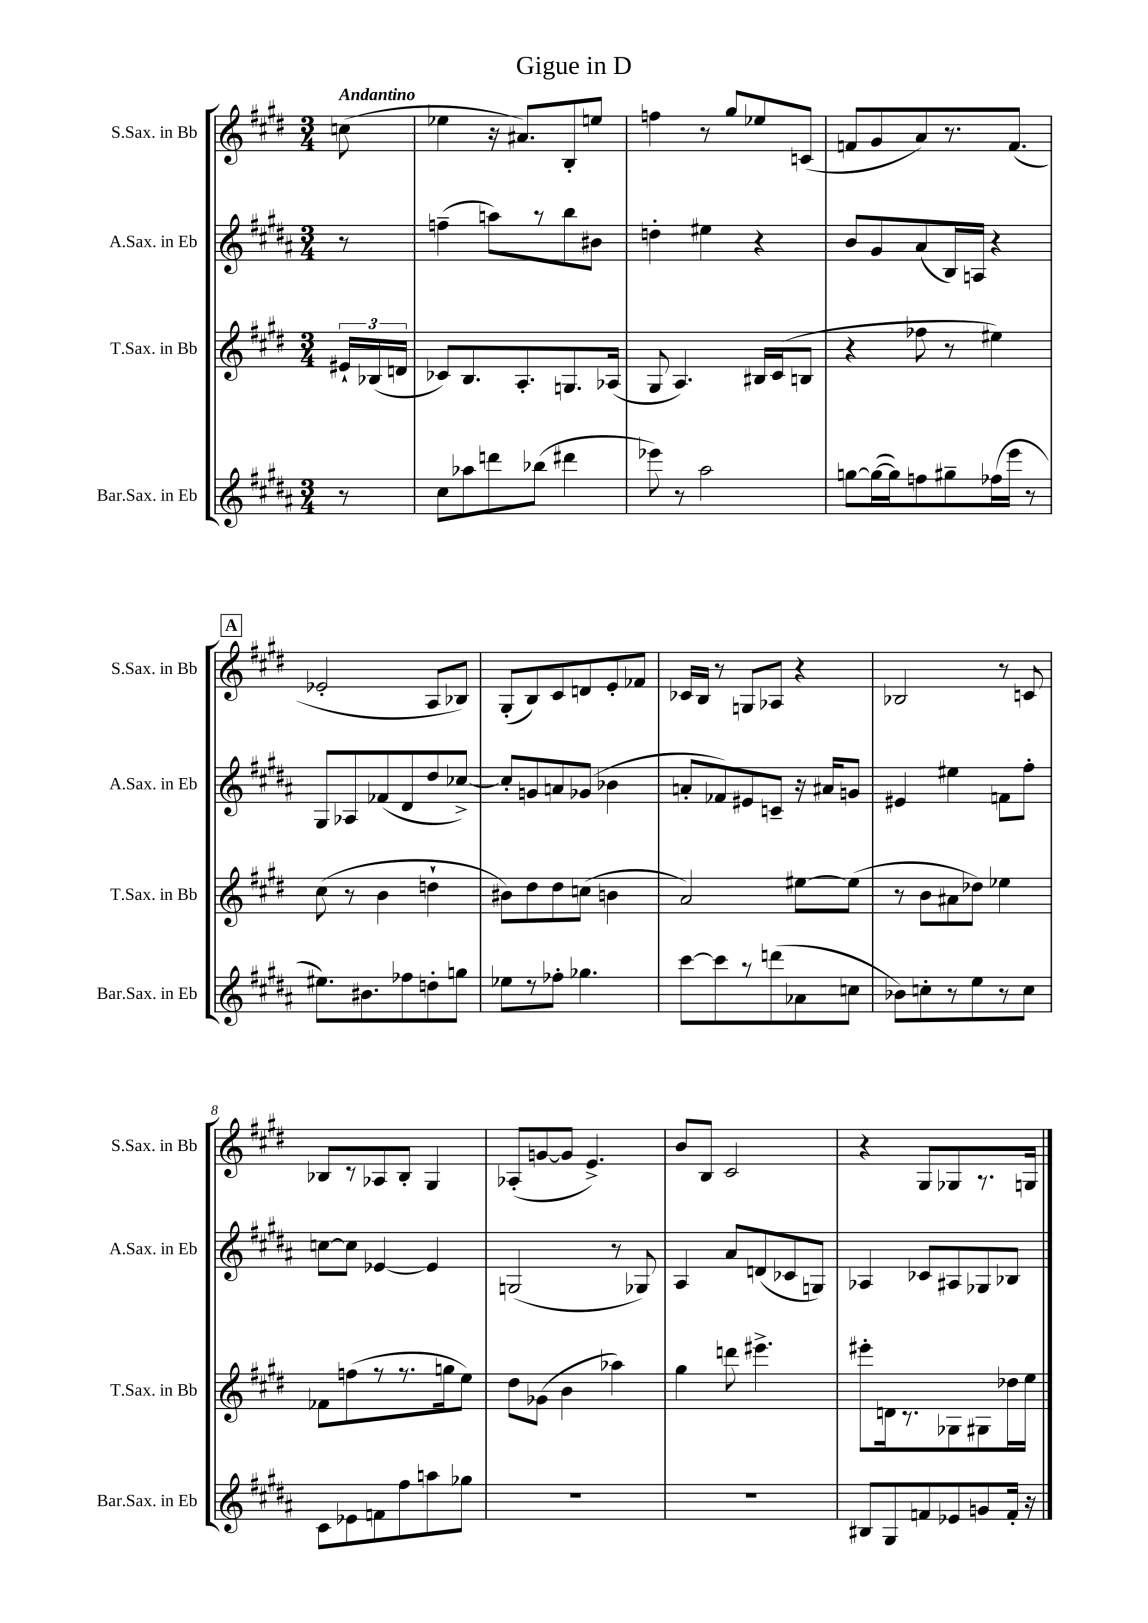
\header { title = "Gigue in D" }
<<
\new StaffGroup <<
\new Staff = "s0" \with { instrumentName = "S.Sax. in Bb" shortInstrumentName = "S.Sax. in Bb" } {
    \clef treble \key e \major \numericTimeSignature \time 3/4 \partial 8 \tempo "Andantino"
    \autoBeamOff c''8( |
    ees''4 r16 ais'8.[) b8-. e''8] |
    f''4 r8 gis''8[ ees''8 c'8]( |
    f'8[ gis'8 a'8) r8. f'8.]( |
    \mark \markup { \box "A" } ees'2-. a8[ bes8]) |
    gis8[-.( b8) cis'8 d'8 e'8-. fes'8] |
    ces'16[ b16] r8 g8[ aes8] r4 |
    bes2 r8 c'8 |
    bes8[ r8 aes8 bes8]-. gis4 |
    aes8[-.( g'8~ g'8] e'4.->) |
    b'8[ b8] cis'2 |
    r4 gis8[ ges8 r8. g16] \bar "|." |
}
\new Staff = "s1" \with { instrumentName = "A.Sax. in Eb" shortInstrumentName = "A.Sax. in Eb" } {
    \clef treble \key b \major \numericTimeSignature \time 3/4 \partial 8
    \autoBeamOff r8 |
    f''4--( a''8[) r8 b''8 bis'8] |
    d''4-. eis''4 r4 |
    b'8[ gis'8 ais'8( b16) a16] r4 |
    \mark \markup { \box "A" } gis8[ aes8 fes'8( dis'8 dis''8 ces''8]~->) |
    ces''8[-. g'8 a'8 ges'8]( bes'4 |
    a'8[-. fes'8) eis'8 c'8]-- r16 ais'16[ g'8] |
    eis'4 eis''4 f'8[ fis''8]-. |
    c''8[~ c''8] ees'4~ ees'4 |
    g2( r8 ges8) |
    ais4 ais'8[ d'8( ces'8 g8]) |
    aes4 ces'8[ ais8 ges8 bes8] \bar "|." |
}
\new Staff = "s2" \with { instrumentName = "T.Sax. in Bb" shortInstrumentName = "T.Sax. in Bb" } {
    \clef treble \key e \major \numericTimeSignature \time 3/4 \partial 8
    \autoBeamOff \tuplet 3/2 { eis'16[-! bes16( d'16] } |
    ces'8[) b8. a8.-. g8. aes16]( |
    gis8 a4.) bis16[ cis'16( b8] |
    r4 fes''8 r8 eis''4) |
    \mark \markup { \box "A" } cis''8( r8 b'4 d''4-! |
    bis'8[) dis''8 dis''8 c''8]( b'4 |
    a'2) eis''8[~ eis''8]( |
    r8 b'8[ ais'8 des''8]) ees''4 |
    fes'8[ f''8( r8 r8. g''16 e''8]) |
    dis''8[ ges'8]( b'4 aes''4) |
    gis''4 d'''8 eis'''4.-> |
    eis'''8[-. d'16 r8. ges8 gis8 des''16 e''16] \bar "|." |
}
\new Staff = "s3" \with { instrumentName = "Bar.Sax. in Eb" shortInstrumentName = "Bar.Sax. in Eb" } {
    \clef treble \key b \major \numericTimeSignature \time 3/4 \partial 8
    \autoBeamOff r8 |
    cis''8[ aes''8 d'''8 bes''8]( dis'''4 |
    ees'''8) r8 ais''2 |
    g''8[~ g''16~( g''16) f''8 gis''8-- fes''16( e'''16] r8 |
    \mark \markup { \box "A" } eis''8.[) bis'8. fes''8 d''8-. g''8] |
    ees''8[ r8 fes''8]-. ges''4. |
    cis'''8[~ cis'''8 r8 d'''8( aes'8 c''8] |
    bes'8[) c''8-. r8 e''8 r8 c''8] |
    cis'8[ ees'8 f'8 fis''8 a''8 ges''8] |
    R2. |
    R2. |
    bis8[ gis8 f'8 ees'8 g'8 f'16]-. r16 \bar "|." |
}
>>
>>
